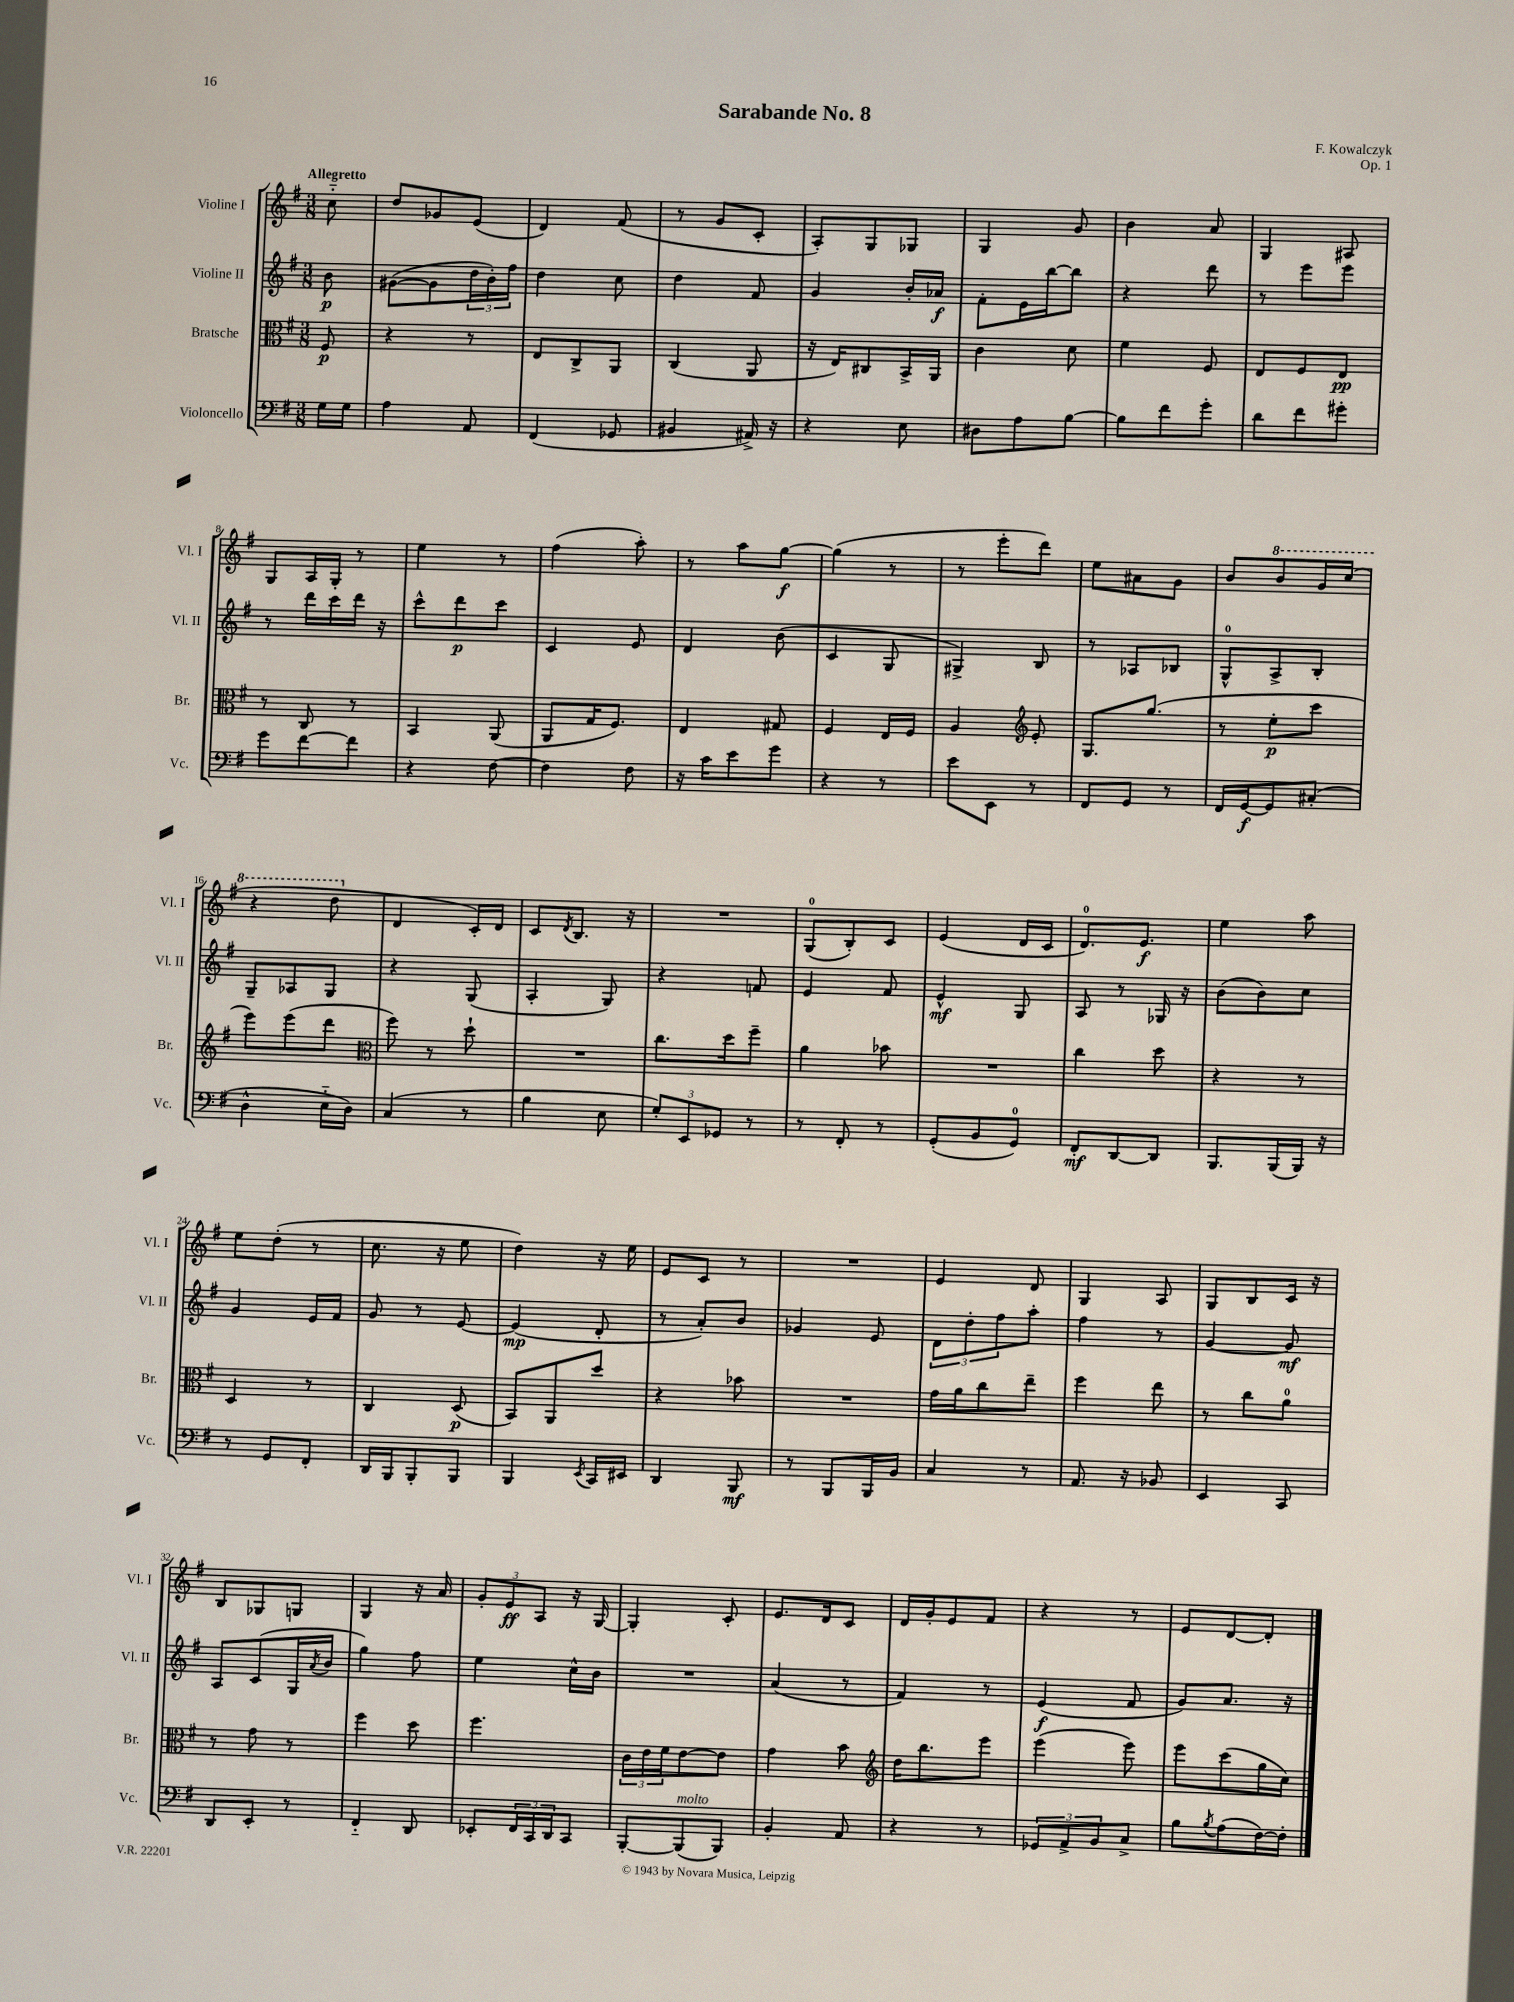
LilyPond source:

\header { title = "Sarabande No. 8" composer = "F. Kowalczyk" opus = "Op. 1" }
<<
\new StaffGroup <<
\new Staff = "s0" \with { instrumentName = "Violine I" shortInstrumentName = "Vl. I" } {
    \clef treble \key g \major \numericTimeSignature \time 3/8 \partial 8 \tempo "Allegretto"
    c''8-_ |
    d''8 ges'8 e'8( |
    d'4) fis'8( |
    r8 g'8 c'8-. |
    a8-.) g8 ges8 |
    g4 g'8 |
    b'4 a'8 |
    g4 ais8 |
    g8 a16 g16-. r8 |
    e''4 r8 |
    fis''4( a''8-.) |
    r8 a''8 g''8~\f |
    g''4( r8 |
    r8 e'''8-. d'''8) |
    e''8 ais'8 g'8 |
    b'8 \ottava #1 b''8 g''16 c'''16( |
    r4 d'''8 \ottava #0 |
    d'4 c'16-.) d'16 |
    c'8 \acciaccatura { d'8 } b8. r16 |
    R4. |
    g8-0( b8-.) c'8 |
    e'4( d'16 c'16 |
    d'8.-0) e'8.\f |
    e''4 a''8 |
    e''8 d''8-.( r8 |
    c''8. r16 e''8 |
    d''4) r16 e''16 |
    e'8 c'8 r8 |
    R4. |
    e'4 d'8 |
    g4 a8 |
    g8 b8 c'16 r16 |
    b8 ges8 g8 |
    g4 r16 a'16 |
    \tuplet 3/2 { g'8-. e'8\ff a8 } r16 g16~ |
    g4-. c'8-. |
    e'8. d'16 c'8 |
    d'16 g'16-. e'8 fis'8 |
    r4 r8 |
    e'8 d'8~ d'8-. \bar "|." |
}
\new Staff = "s1" \with { instrumentName = "Violine II" shortInstrumentName = "Vl. II" } {
    \clef treble \key g \major \numericTimeSignature \time 3/8 \partial 8
    b'8\p |
    gis'8~( gis'8 \tuplet 3/2 { d''16 b'16-.) fis''16 } |
    d''4 c''8 |
    d''4 fis'8 |
    g'4 b'16-. aes'16\f |
    fis'8-. e'16 b''16~ b''8 |
    r4 d'''8 |
    r8 e'''8 e'''8 |
    r8 d'''16 c'''16 d'''16 r16 |
    c'''8-^ d'''8\p c'''8 |
    c'4 e'8 |
    d'4 b'8( |
    c'4 g8 |
    gis4->) b8 |
    r8 aes8 bes8 |
    g8-0-^ a8-> b8-. |
    g8-- aes8 g8 |
    r4 g8( |
    a4-. g8) |
    r4 f'8 |
    e'4 fis'8 |
    e'4-^\mf g8 |
    a8 r8 ges16 r16 |
    b'8( b'8) c''8 |
    g'4 e'16 fis'16 |
    g'8 r8 e'8~ |
    e'4\mp( d'8-. |
    r8 a'8-.) b'8 |
    ges'4 e'8 |
    \tuplet 3/2 { d'8 d''8-. fis''8 } a''8-. |
    fis''4 r8 |
    g'4~ g'8\mf |
    a8 c'8( g16 \acciaccatura { a'8 } b'16 |
    g''4) fis''8 |
    e''4 c''16-^ b'16 |
    R4. |
    a'4( r8 |
    fis'4) r8 |
    e'4\f( fis'8 |
    g'8) a'8. r16 \bar "|." |
}
\new Staff = "s2" \with { instrumentName = "Bratsche" shortInstrumentName = "Br." } {
    \clef alto \key g \major \numericTimeSignature \time 3/8 \partial 8
    fis8\p |
    r4 r8 |
    e8 c8-> a,8 |
    c4( a,8 |
    r16 e16) cis8 b,16-> a,16 |
    c'4 d'8 |
    fis'4 fis8 |
    e8 fis8 e8\pp |
    r8 c8 r8 |
    b,4 a,8( |
    a,8 g16 fis8.) |
    e4 gis8 |
    fis4 e16 fis16 |
    a4 \clef treble e'8-. |
    g8. g''8.( |
    r8 e''8-.\p c'''8 |
    e'''8) e'''8( d'''8 |
    \clef alto fis''8) r8 d''8-! |
    R4. |
    c''8. d''16 fis''8-- |
    a'4 bes'8 |
    R4. |
    c''4 d''8 |
    r4 r8 |
    d4 r8 |
    c4 d8\p( |
    b,8) a,8 d''8 |
    r4 bes'8 |
    R4. |
    g'16 a'16 c''8 e''8-- |
    fis''4 e''8 |
    r8 c''8 a'8-0 |
    r8 g'8 r8 |
    fis''4 d''8 |
    fis''4. |
    \tuplet 3/2 { c'16 e'16 fis'16 } e'8~ e'8 |
    g'4 b'8 |
    \clef treble d''16 b''8. e'''8 |
    e'''4( e'''8) |
    e'''8 c'''8( g''16 c''16) \bar "|." |
}
\new Staff = "s3" \with { instrumentName = "Violoncello" shortInstrumentName = "Vc." } {
    \clef bass \key g \major \numericTimeSignature \time 3/8 \partial 8
    g16 g16 |
    a4 a,8 |
    fis,4( ges,8 |
    bis,4 ais,16->) r16 |
    r4 e8 |
    dis8 a8 b8~ |
    b8 fis'8 g'8-. |
    d'8 fis'8 gis'8-. |
    g'8 fis'8~ fis'8 |
    r4 fis8~ |
    fis4 fis8 |
    r16 c'16 e'8 g'8 |
    r4 r8 |
    e'8 e,8 r8 |
    fis,8 g,8 r8 |
    fis,16 g,16~\f g,8 cis8-.( |
    d4-^ e16-_ d16) |
    c4( r8 |
    b4 e8 |
    \tuplet 3/2 { g8-.) e,8 ges,8 } r8 |
    r8 fis,8-. r8 |
    g,8-.( b,8 g,8-0) |
    fis,8-.\mf d,8~ d,8 |
    b,,8. b,,16( b,,16) r16 |
    r8 g,8 fis,8-. |
    d,16 b,,16 b,,8-. b,,8 |
    b,,4 \acciaccatura { e,8 } c,16 eis,16 |
    d,4 b,,8\mf |
    r8 b,,8 b,,16 b,16 |
    c4 r8 |
    a,8. r16 bes,8 |
    e,4 c,8 |
    d,8 e,8-. r8 |
    fis,4-_ d,8 |
    ees,8-. \tuplet 3/2 { fis,16 c,16 d,16 } c,8 |
    b,,8~-. b,,8^\markup { \italic "molto" }( b,,8) |
    b,4-. a,8 |
    r4 r8 |
    \tuplet 3/2 { ges,8 a,8-> b,8 } c8-> |
    b8 \acciaccatura { b8 } a8( fis16~) fis16-. \bar "|." |
}
>>
>>
